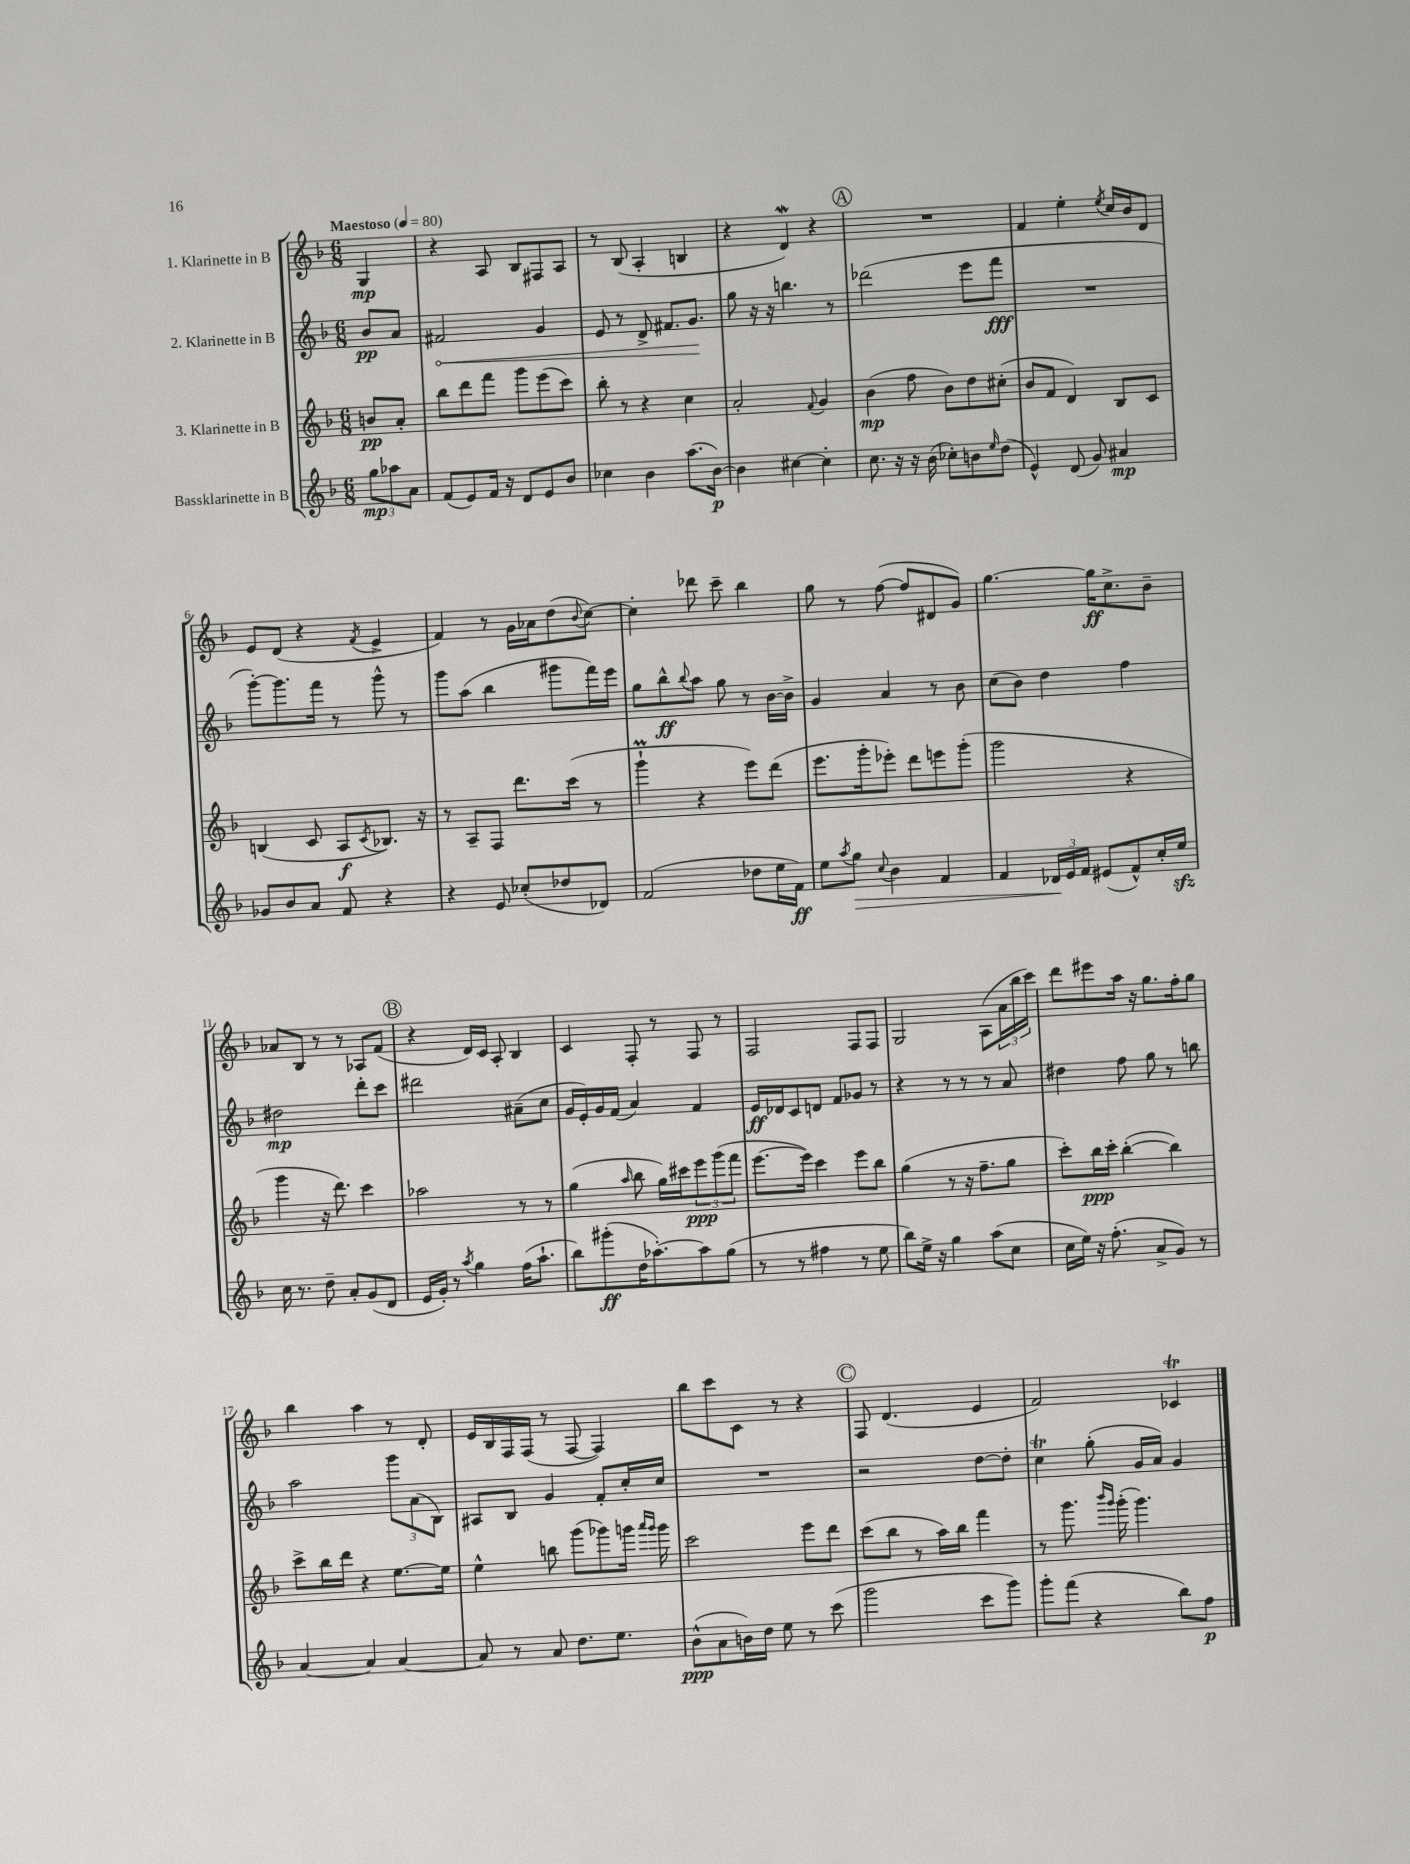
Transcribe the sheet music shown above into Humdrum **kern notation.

**kern	**dynam	**kern	**dynam	**kern	**dynam	**kern	**dynam
*part4	*part4	*part3	*part3	*part2	*part2	*part1	*part1
*staff4	*staff4	*staff3	*staff3	*staff2	*staff2	*staff1	*staff1
*I"Bassklarinette in B	*	*I"3. Klarinette in B	*	*I"2. Klarinette in B	*	*I"1. Klarinette in B	*
*clefG2	*	*clefG2	*	*clefG2	*	*clefG2	*
*k[b-]	*	*k[b-]	*	*k[b-]	*	*k[b-]	*
*M6/8	*	*M6/8	*	*M6/8	*	*M6/8	*
*MM80	*	*MM80	*	*MM80	*	*MM80	*
=	=	=	=	=	=	=	=
!	!	!	!	!	!	!LO:TX:a:B:t=Maestoso	!
12gg\L	mp	8bn/L	pp	8b-/L	pp	4G/	mp
12aa-X\	.	.	.	.	.	.	.
.	.	8a'/J	.	8a/J	.	.	.
12a\J	.	.	.	.	.	.	.
=1	=1	=1	=1	=1	=1	=1	=1
!	!	!	!	!	!LO:HP:b	!	!
(8f/L	.	8bb-\L	.	2f#X/	<	4r	.
8e/)	.	8ddd\	.	.	.	.	.
16f/Jk	.	8fff\J	.	.	.	8A/	.
16r	.	.	.	.	.	.	.
8d/L	.	8ggg\L	.	.	.	8B-/L	.
8e/	.	(8eee\	.	4g/	.	8F#X/	.
8b-/J	.	8ccc\J)	.	.	.	8A/J	.
=2	=2	=2	=2	=2	=2	=2	=2
4cc-X\	.	8bb-'\	.	8e/	.	8r	.
.	.	8r	.	8r	.	(8B-/	.
4b-\	.	4r	.	8d^/	.	4A'/	.
.	.	.	.	8.f#X/L	.	.	.
(8.aa\L	.	4cc\	.	.	.	4Bn/	.
.	.	.	.	8.g/J	.	.	.
[16b-\Jk)	p	.	.	.	.	.	.
.	.	.	.	.	[	.	.
=3	=3	=3	=3	=3	=3	=3	=3
4b-\]	.	2a'/	.	8gg\	.	4r	.
.	.	.	.	16r	.	.	.
.	.	.	.	16r	.	.	.
[4cc#X\	.	.	.	4.bbn\	.	4dW/)	.
.	.	8qqf/	.	.	.	.	.
4cc#'\]	.	4g/	.	.	.	4r	.
.	.	.	.	8r	.	.	.
!!LO:REH:place=s1:t=A
=4	=4	=4	=4	=4	=4	=4	=4
8.cc\	.	(4b-\	mp	(2ddd-X\	.	2.r	.
16r	.	.	.	.	.	.	.
16r	.	8ff\	.	.	.	.	.
(16b-\	.	.	.	.	.	.	.
8cc-X'\L)	.	8b-\L)	.	.	.	.	.
8bn\	.	8dd\	.	8eee\L	.	.	.
16qqee/	.	.	.	.	.	.	.
(8dd\J	.	(8cc#X'\J	.	8fff\J	fff	.	.
=5	=5	=5	=5	=5	=5	=5	=5
4e^^/)	.	8b-/L	.	2.r	.	4f/	.
.	.	8f/J	.	.	.	.	.
(8d/	.	4d/)	.	.	.	4ee'\	.
8g/)	.	.	.	.	.	.	.
.	.	.	.	.	.	8qee/	.
4a#X/	mp	8B-/L	.	.	.	16cc/LL	.
.	.	.	.	.	.	16b-/J	.
.	.	8c/J	.	.	.	8d/J	.
!!LO:LB:g=z
=6	=6	=6	=6	=6	=6	=6	=6
8g-X/L	.	(4Bn/	.	[8ggg'\L)	.	8e/L	.
8b-/	.	.	.	8.ggg\]	.	(8d/J	.
8a/J	.	8c/	.	.	.	4r	.
.	.	.	.	16fff\Jk	.	.	.
8f/	.	8A/L	f	8r	.	.	.
.	.	8qc/	.	.	.	8qf/	.
4r	.	8.B-X/J)	.	8ggg^^\	.	4e^/	.
.	.	.	.	8r	.	.	.
.	.	16r	.	.	.	.	.
=7	=7	=7	=7	=7	=7	=7	=7
4r	.	8r	.	8ggg\L	.	4f/)	.
.	.	8A~/L	.	(8aa\J	.	.	.
8e/	.	8F/J	.	4bb-\	.	8r	.
(8cc-X'/L	.	8.ddd\L	.	.	.	16g\LL	.
.	.	.	.	.	.	16a-X\J	.
8dd-X/	.	.	.	8ggg#X\L	.	(8dd\	.
.	.	(16ccc\Jk	.	.	.	.	.
.	.	.	.	.	.	8qqb-/	.
8d-X/J)	.	8r	.	16fff\L)	.	[8cc\J)	.
.	.	.	.	16eee\JJ	.	.	.
=8	=8	=8	=8	=8	=8	=8	=8
(2f/	.	4gggM`\	.	8gg\L	.	4cc'\]	.
.	.	.	.	8bb-^^\	ff	.	.
.	.	.	.	8qqbb-/	.	.	.
.	.	4r	.	8aa\J	.	8ddd-X\	.
.	.	.	.	8gg\	.	8ccc~\	.
8dd-X\L	.	8eee\L)	.	8r	.	4bb-\	.
16ee\L	.	(8ddd\J	.	[16b-\LL	.	.	.
16f\JJ)	ff	.	.	16b-^\JJ]	.	.	.
=9	=9	=9	=9	=9	=9	=9	=9
8ee\L	.	8.eee\L	.	4g/	.	8gg\	.
8qaa/	.	.	.	.	.	.	.
!	!LO:HP:b	!	!	!	!	!	!
8gg\J	>	.	.	.	.	8r	.
.	.	16ggg'\k	.	.	.	.	.
8qqcc/	.	.	.	.	.	.	.
4b-\	.	8eee-X'\J)	.	4a/	.	([8ff\	.
.	.	8ddd\L	.	.	.	8ff/L]	.
4f/	.	8eeen\	.	8r	.	8d#X/	.
.	.	(8ggg'\J	.	8b-\	.	8g/J)	.
=10	=10	=10	=10	=10	=10	=10	=10
4f/	.	2ggg\	.	(8cc\L	.	[4.gg\	.
.	.	.	.	8b-\J)	.	.	.
24d-X/LL	.	.	.	4dd\	.	.	.
24e/	]	.	.	.	.	.	.
24f/JJ	.	.	.	.	.	.	.
(8e#X/L	.	.	.	.	.	16gg\KL]	ff
.	.	.	.	.	.	8.cc^\	.
8f^^/)	.	4r	.	4ff\	.	.	.
16cc'/L	.	.	.	.	.	8b-~\J	.
16eezz/JJ	.	.	.	.	.	.	.
!!LO:LB:g=z
=11	=11	=11	=11	=11	=11	=11	=11
16cc\	.	4ggg\	.	2dd#X\	mp	8a-X/L	.
8.r	.	.	.	.	.	.	.
.	.	.	.	.	.	8B-/J	.
8dd~\	.	16r	.	.	.	8r	.
.	.	8.ddd\)	.	.	.	.	.
8a'/L	.	.	.	.	.	8r	.
(8g/	.	4ccc\	.	8ddd'\L	.	8A-X/L	.
8d/J	.	.	.	8ccc\J	.	(8f/J	.
!!LO:REH:place=s1:t=B
=12	=12	=12	=12	=12	=12	=12	=12
16e/LL	.	2aa-X\	.	2ddd#X\	.	4r	.
16g'/JJ)	.	.	.	.	.	.	.
8r	.	.	.	.	.	.	.
8qaa/	.	.	.	.	.	.	.
4gg\	.	.	.	.	.	16d/LL)	.
.	.	.	.	.	.	16c/JJ	.
.	.	.	.	.	.	8A'/	.
(16ff\KL	.	8r	.	(8a#X~\L	.	4B-/	.
8.aa`\J	.	.	.	.	.	.	.
.	.	8r	.	8cc\J	.	.	.
=13	=13	=13	=13	=13	=13	=13	=13
8bb-\L)	.	(4gg\	.	16g/LL	.	4c/	.
.	.	.	.	16e'/)	.	.	.
(8ggg#X'\	ff	.	.	16g/	.	.	.
.	.	.	.	(16f/JJ	.	.	.
.	.	16qqaa/	.	.	.	.	.
16dd\K	.	8bb-\	.	4a/)	.	8F'/	.
[8.aa-X'\)	.	.	.	.	.	.	.
.	.	16gg\LL)	.	.	.	8r	.
.	.	16ccc#X\J	.	.	.	.	.
8aa-\]	.	12eee\	ppp	4f/	.	8F/	.
.	.	(12ggg\	.	.	.	.	.
(8gg\J	.	.	.	.	.	8r	.
.	.	12fff\J	.	.	.	.	.
=14	=14	=14	=14	=14	=14	=14	=14
8r	.	[8.eee\L	.	16e/LL	ff	2F/	.
.	.	.	.	16d-X/J	.	.	.
8r	.	.	.	8c/	.	.	.
.	.	16eee\Jk])	.	.	.	.	.
4ff#X\	.	4ccc\	.	8dn/J	.	.	.
.	.	.	.	8f/L	.	.	.
8r	.	8eee\L	.	8g-X/J	.	8F/L	.
8ee\	.	8bb-\J	.	8r	.	8F/J	.
=15	=15	=15	=15	=15	=15	=15	=15
8bb-\L)	.	(4gg\	.	4r	.	2G/	.
16ee^\Jk	.	.	.	.	.	.	.
16r	.	.	.	.	.	.	.
4gg\	.	8r	.	8r	.	.	.
.	.	16r	.	8r	.	.	.
.	.	8.ff~\L	.	.	.	.	.
(8aa\L	.	.	.	8r	.	(8A\L	.
8cc\J	.	8gg\J	.	8a/	.	24a\L	.
.	.	.	.	.	.	24bb-\	.
.	.	.	.	.	.	24ccc\JJ)	.
=16	=16	=16	=16	=16	=16	=16	=16
16cc\LL	.	8ccc'\L)	.	4dd#X\	.	8ddd\L	.
16ee\JJ)	.	.	.	.	.	.	.
16r	.	16bb-\L	ppp	.	.	8eee#X\	.
(8.ff'\	.	16ccc'\JJ	.	.	.	.	.
.	.	([4bb-'\	.	8ff\	.	16aa\Jk	.
.	.	.	.	.	.	16r	.
8a^/L	.	.	.	8gg\	.	8.gg\L	.
8g/J)	.	4bb-\])	.	8r	.	.	.
.	.	.	.	.	.	16ff'\k	.
8r	.	.	.	8bbn\	.	8gg\J	.
!!LO:LB:g=z
=17	=17	=17	=17	=17	=17	=17	=17
[4a/	.	8ccc^\L	.	2aa\	.	4bb-\	.
.	.	16bb-\L	.	.	.	.	.
.	.	16ddd\JJ	.	.	.	.	.
4a/]	.	4r	.	.	.	4aa\	.
[4a/	.	[8.ee\L	.	12ggg\L	.	8r	.
.	.	.	.	(12a\	.	.	.
.	.	.	.	.	.	8d'/	.
.	.	.	.	12B-\J)	.	.	.
.	.	16ee\Jk]	.	.	.	.	.
=18	=18	=18	=18	=18	=18	=18	=18
8a/]	.	4ee^^\	.	8A#X/L	.	16e/LL	.
.	.	.	.	.	.	16B-/	.
8r	.	.	.	8B-/J	.	16F/	.
.	.	.	.	.	.	(16F/JJ	.
8a/	.	8bbn\	.	4g/	.	8r	.
8.dd\L	.	(8ggg\L	.	.	.	[8F/	.
.	.	8ggg-X\)	.	8f'/L	.	4F/])	.
8.ee\J	.	.	.	.	.	.	.
.	.	16gggn\Jk	.	16cc'/L	.	.	.
.	.	16qqaaa/LL	.	.	.	.	.
.	.	16qqggg/JJ	.	.	.	.	.
.	.	16ggg\	.	16cc/JJ	.	.	.
=19	=19	=19	=19	=19	=19	=19	=19
(8b-^^\L	ppp	2ccc\	.	2.r	.	8bb-\L	.
8a\	.	.	.	.	.	8ccc\	.
16bn\L)	.	.	.	.	.	8c\J	.
16dd\JJ	.	.	.	.	.	.	.
8ee\	.	.	.	.	.	8r	.
8r	.	8eee\L	.	.	.	4r	.
(8ccc\	.	8ddd\J	.	.	.	.	.
!!LO:REH:place=s1:t=C
=20	=20	=20	=20	=20	=20	=20	=20
2ggg\	.	(8ccc\L	.	2r	.	8F/	.
.	.	8bb-\J	.	.	.	(4.d/	.
.	.	8r	.	.	.	.	.
.	.	16aa\LL)	.	.	.	.	.
.	.	16bb-\JJ	.	.	.	.	.
8ccc\L	.	4fff\	.	[8dd\L	.	4e/	.
8ggg\J)	.	.	.	8dd'\J]	.	.	.
=21	=21	=21	=21	=21	=21	=21	=21
8ggg'\L	.	8r	.	4ccT\	.	2f/)	.
(8fff\J	.	8.ggg\	.	.	.	.	.
4r	.	.	.	(8gg'\	.	.	.
.	.	16qqbbb-/LL	.	.	.	.	.
.	.	16qqggg/JJ	.	.	.	.	.
.	.	(16ggg'\	.	.	.	.	.
.	.	4.ggg\)	.	16g/LL	.	.	.
.	.	.	.	16a/JJ)	.	.	.
8bb-\L)	.	.	.	4g/	.	4c-XT/	.
8ff\J	p	.	.	.	.	.	.
==	==	==	==	==	==	==	==
*-	*-	*-	*-	*-	*-	*-	*-
